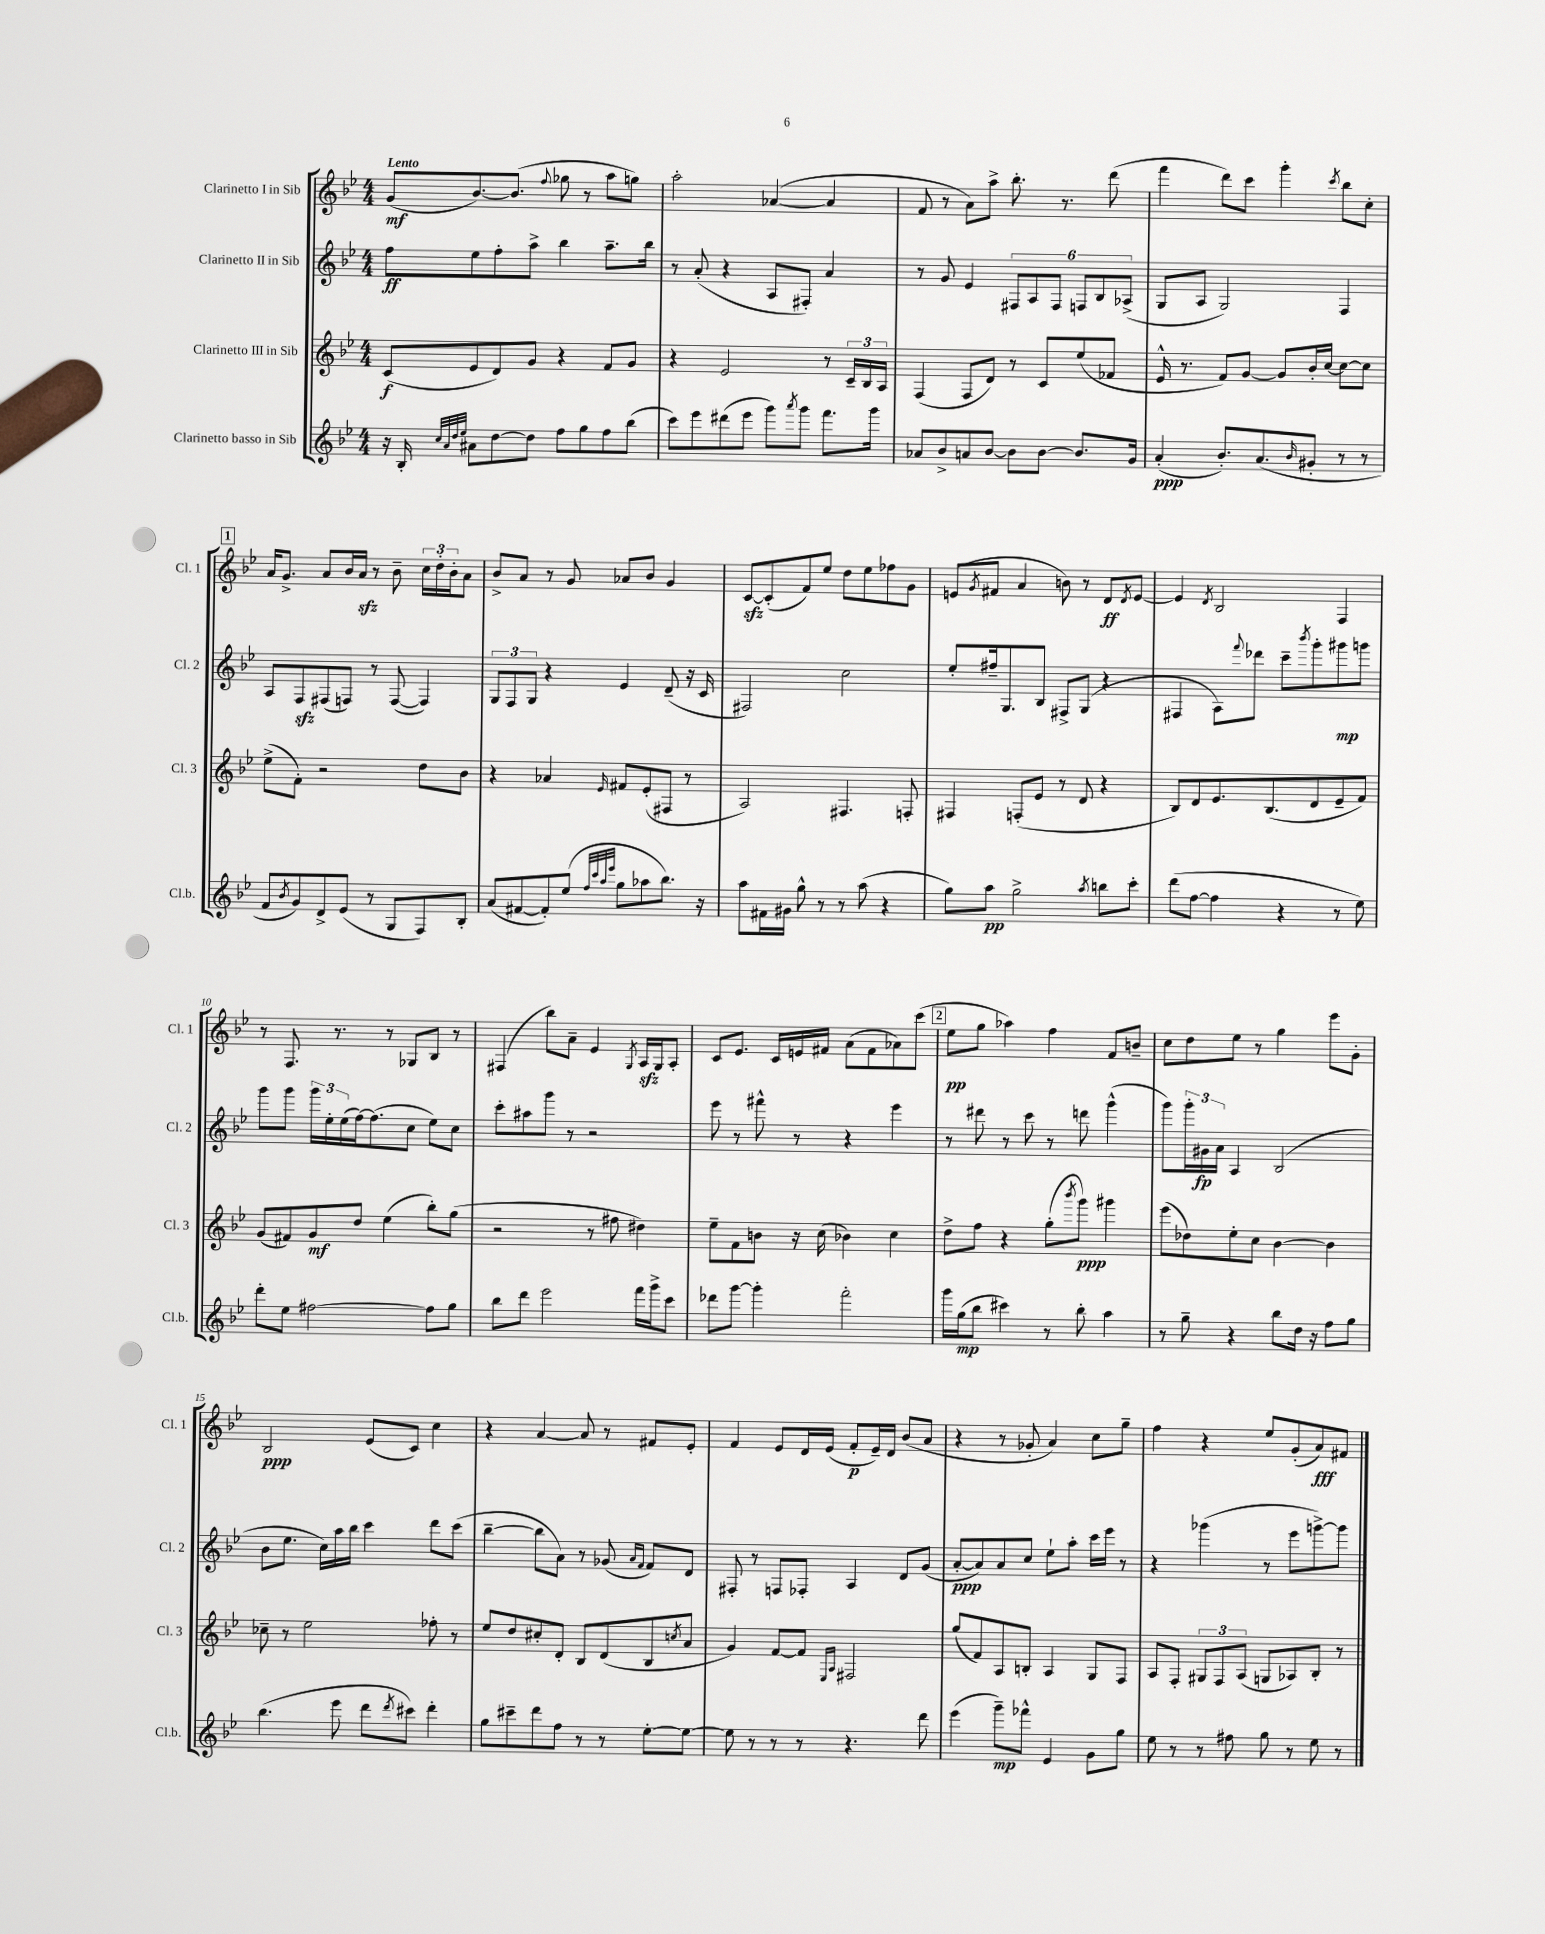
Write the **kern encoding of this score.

**kern	**dynam	**kern	**dynam	**kern	**dynam	**kern	**dynam
*part4	*part4	*part3	*part3	*part2	*part2	*part1	*part1
*staff4	*staff4	*staff3	*staff3	*staff2	*staff2	*staff1	*staff1
*I"Clarinetto basso in Sib	*	*I"Clarinetto III in Sib	*	*I"Clarinetto II in Sib	*	*I"Clarinetto I in Sib	*
*I'Cl.b.	*	*I'Cl. 3	*	*I'Cl. 2	*	*I'Cl. 1	*
*clefG2	*	*clefG2	*	*clefG2	*	*clefG2	*
*k[b-e-]	*	*k[b-e-]	*	*k[b-e-]	*	*k[b-e-]	*
*M4/4	*	*M4/4	*	*M4/4	*	*M4/4	*
=1	=1	=1	=1	=1	=1	=1	=1
!	!	!	!	!	!	!LO:TX:a:B:t=Lento	!
16r	.	(8c/L	f	8ff\L	ff	(8g/L	mf
16B-'/	.	.	.	.	.	.	.
32qqcc/LLL	.	.	.	.	.	.	.
32qqa/	.	.	.	.	.	.	.
32qqdd/	.	.	.	.	.	.	.
32qqee-/JJJ	.	.	.	.	.	.	.
8a#X\L	.	8e-/	.	8ee-\	.	[8.b-/)	.
[8dd\	.	8d/)	.	8ff'\	.	.	.
.	.	.	.	.	.	(8.b-/J]	.
8dd\J]	.	8g/J	.	8aa^\J	.	.	.
.	.	.	.	.	.	8qqff/	.
8ff\L	.	4r	.	4bb-\	.	8gg-X\	.
8gg\	.	.	.	.	.	8r	.
8ff\	.	8f/L	.	8.aa~\L	.	8aa\L	.
(8bb-\J	.	8g/J	.	.	.	8ggn\J)	.
.	.	.	.	16bb-\Jk	.	.	.
=2	=2	=2	=2	=2	=2	=2	=2
8ccc\L)	.	4r	.	8r	.	2aa'\	.
8eee-\	.	.	.	(8a'/	.	.	.
(8ddd#X\	.	2e-/	.	4r	.	.	.
8eee-\J	.	.	.	.	.	.	.
8ggg\L)	.	.	.	8A/L	.	([4a-X/	.
8qaaa/	.	.	.	.	.	.	.
8ggg\J	.	.	.	8F#X'/J)	.	.	.
8.fff\L	.	8r	.	4a/	.	4a-/]	.
.	.	24c~/LL	.	.	.	.	.
.	.	24B-/	.	.	.	.	.
16ggg\Jk	.	.	.	.	.	.	.
.	.	24A/JJ	.	.	.	.	.
=3	=3	=3	=3	=3	=3	=3	=3
8a-X/L	.	(4F/	.	8r	.	8f/	.
8b-^/	.	.	.	8g/	.	8r	.
8an/	.	8F/L	.	4e-/	.	8a\L)	.
[8b-/J	.	8d/J)	.	.	.	8aa^\J	.
8b-\L]	.	8r	.	12F#X/L	.	8.bb-'\	.
.	.	.	.	12A/	.	.	.
[8b-\J	.	8c/L	.	.	.	.	.
.	.	.	.	12F#/J	.	.	.
.	.	.	.	.	.	8.r	.
8.b-/L]	.	(8ee-/	.	12Fn/L	.	.	.
.	.	.	.	12B-/	.	.	.
.	.	8f-X/J	.	.	.	(8ddd\	.
.	.	.	.	(12A-X^/J	.	.	.
16g/Jk	.	.	.	.	.	.	.
=4	=4	=4	=4	=4	=4	=4	=4
(4a'/	ppp	16e-^^/	.	8G/L	.	4fff\	.
.	.	8.r	.	.	.	.	.
.	.	.	.	8A/J	.	.	.
8.b-'/L)	.	8f/L)	.	2G/)	.	8ddd\L)	.
.	.	[8g/J	.	.	.	8ccc\J	.
(8.a/	.	.	.	.	.	.	.
.	.	8g/L]	.	.	.	4ggg'\	.
16qqb-/	.	.	.	.	.	.	.
8g#X'/J	.	16b-'/L	.	.	.	.	.
.	.	[16cc/JJ	.	.	.	.	.
.	.	.	.	.	.	8qccc/	.
8r	.	8cc\L_	.	4F/	.	8bb-\L	.
8r	.	8cc\J]	.	.	.	8cc'\J	.
!!LO:LB:g=z
!!LO:REH:place=s1:t=1
=5	=5	=5	=5	=5	=5	=5	=5
8f/L	.	(8ee-^\L	.	8A/L	.	16a/KL	.
.	.	.	.	.	.	8.g^/J	.
8qb-/	.	.	.	.	.	.	.
8g/)	.	8f'\J)	.	8Fzz/	.	.	.
8d^/	.	2r	.	(8F#X/	.	8a/L	.
(8e-/J	.	.	.	8Fn/J)	.	16b-/L	.
.	.	.	.	.	.	16azz/JJ	.
8r	.	.	.	8r	.	8r	.
8G/L	.	.	.	([8F/	.	8b-~\	.
8F/)	.	8dd\L	.	4F/])	.	24cc\LL	.
.	.	.	.	.	.	24dd'\	.
.	.	.	.	.	.	24b-'\J	.
8B-'/J	.	8b-\J	.	.	.	8a\J	.
=6	=6	=6	=6	=6	=6	=6	=6
(8a/L	.	4r	.	12G/L	.	8b-^/L	.
.	.	.	.	12F/	.	.	.
[8f#X/	.	.	.	.	.	8a/J	.
.	.	.	.	12G/J	.	.	.
8f#'/])	.	4a-X/	.	4r	.	8r	.
(8ee-/J	.	.	.	.	.	8g/	.
32qqff/LLL	.	.	.	.	.	.	.
32qqccc/	.	.	.	.	.	.	.
32qqaa/	.	.	.	.	.	.	.
32qqeee-/JJJ	.	16qqe-/	.	.	.	.	.
8gg\L	.	8f#X/L	.	4e-/	.	8a-X/L	.
8aa-X\	.	(8e-'/	.	.	.	8b-/J	.
8.bb-\J)	.	8F#X/J	.	(8d~/	.	4g/	.
.	.	8r	.	16r	.	.	.
16r	.	.	.	16c/	.	.	.
=7	=7	=7	=7	=7	=7	=7	=7
8aa\L	.	2A/)	.	2F#X/)	.	[8czz/L	.
16f#X\L	.	.	.	.	.	(8c'/]	.
16g#X\JJ	.	.	.	.	.	.	.
8gg^^\	.	.	.	.	.	8f/)	.
8r	.	.	.	.	.	8ee-/J	.
8r	.	4.F#X/	.	2cc\	.	8dd\L	.
(8aa\	.	.	.	.	.	8ee-\	.
4r	.	.	.	.	.	8ff-X\	.
.	.	8Fn'/	.	.	.	8g\J	.
=8	=8	=8	=8	=8	=8	=8	=8
8gg\L)	.	4F#X/	.	8ee-'/L	.	(8en/L	.
.	.	.	.	.	.	8qg/	.
8aa\J	pp	.	.	16ff#X~/k	.	8f#X/J	.
.	.	.	.	8.G/	.	.	.
2gg^\	.	(8Fn'/L	.	.	.	4a/	.
.	.	8e-/J	.	8B-/J	.	.	.
.	.	8r	.	8F#X^/L	.	8bn\)	.
.	.	8d/	.	(8G/J	.	8r	.
8qaa/	.	.	.	.	.	.	.
8bbn\L	.	4r	.	4r	.	8d/L	ff
.	.	.	.	.	.	8qd/	.
8ccc'\J	.	.	.	.	.	[8e/J	.
=9	=9	=9	=9	=9	=9	=9	=9
(8ddd\L	.	8B-/L)	.	4F#X/	.	4e/]	.
[8ff\J	.	8d/	.	.	.	.	.
.	.	.	.	.	.	8qd/	.
4ff\]	.	8.e-/	.	8A\L)	.	2B-/	.
.	.	.	.	8qqfff/	.	.	.
.	.	.	.	8ddd-X\J	.	.	.
.	.	(8.B-/	.	.	.	.	.
4r	.	.	.	8ccc~\L	.	.	.
.	.	.	.	8qbbb-/	.	.	.
.	.	8d/	.	8ggg'\	.	.	.
8r	.	8e-~/	.	8ggg#X\	mp	4F/	.
8ee-\)	.	8f/J)	.	8gggn\J	.	.	.
!!LO:LB:g=z
=10	=10	=10	=10	=10	=10	=10	=10
8ddd'\L	.	(8g/L	.	8ggg\L	.	8r	.
8ee-\J	.	8f#X/)	.	8ggg\J	.	8.F/	.
[2ff#X\	.	8g/	mf	24ggg\LL	.	.	.
.	.	.	.	24ee-'\	.	.	.
.	.	.	.	.	.	8.r	.
.	.	.	.	(24ee-\	.	.	.
.	.	8dd/J	.	[16ff\J)	.	.	.
.	.	.	.	(8.ff\]	.	.	.
.	.	(4ee-\	.	.	.	8r	.
.	.	.	.	8cc\J	.	8G-X/L	.
8ff#\L]	.	8bb-'\L)	.	8ee-\L)	.	8B-/J	.
8gg\J	.	(8gg\J	.	8cc\J	.	8r	.
=11	=11	=11	=11	=11	=11	=11	=11
8bb-\L	.	2r	.	8ccc'\L	.	(4F#X/	.
8ddd\J	.	.	.	8aa#X\	.	.	.
2eee-\	.	.	.	8ggg\J	.	8bb-\L)	.
.	.	.	.	8r	.	8a~\J	.
.	.	8r	.	2r	.	4e-/	.
.	.	8ff#X\	.	.	.	.	.
.	.	.	.	.	.	8qG/	.
16fff\LL	.	4dd#X\)	.	.	.	16Azz/LL	.
16ggg^\J	.	.	.	.	.	16G/J	.
8ccc\J	.	.	.	.	.	8A'/J	.
=12	=12	=12	=12	=12	=12	=12	=12
8ddd-X\L	.	8ee-~\L	.	8eee-\	.	8c/L	.
[8ggg\J	.	8f\	.	8r	.	8.e-/J	.
4ggg'\]	.	8bn\J	.	8fff#X^^\	.	.	.
.	.	.	.	.	.	16c/LL	.
.	.	16r	.	8r	.	16en/	.
.	.	(16cc\	.	.	.	16f#X/JJ	.
2fff'\	.	4b-X\)	.	4r	.	(8a\L	.
.	.	.	.	.	.	8f#\	.
.	.	4cc\	.	4eee-\	.	8a-X\)	.
.	.	.	.	.	.	(8ccc\J	.
!!LO:REH:place=s1:t=2
=13	=13	=13	=13	=13	=13	=13	=13
16ggg\LL	.	8dd^\L	.	8r	.	8ee-\L	pp
(16gg\J	mp	.	.	.	.	.	.
8bb-\J	.	8ff\J	.	8ddd#X\	.	8gg\J	.
4ccc#X\)	.	4r	.	8r	.	4aa-X\)	.
.	.	.	.	8ccc\	.	.	.
8r	.	(8gg'\L	.	8r	.	4ff\	.
.	.	8qbbb-/	.	.	.	.	.
8bb-'\	.	8ggg\J)	ppp	8dddn\	.	.	.
4aa\	.	4ggg#X\	.	(4ggg^^\	.	8f/L	.
.	.	.	.	.	.	8bn~/J	.
=14	=14	=14	=14	=14	=14	=14	=14
8r	.	(8eee-\L	.	8ggg\L)	.	8cc\L	.
8gg~\	.	8dd-X\)	.	24ggg'\L	.	8dd\	.
.	.	.	.	24g#X\	fp	.	.
.	.	.	.	24a\JJ	.	.	.
4r	.	8ee-'\	.	4A/	.	8ee-\J	.
.	.	8cc\J	.	.	.	8r	.
8bb-\L	.	[4b-\	.	(2B-/	.	4gg\	.
16dd\Jk	.	.	.	.	.	.	.
16r	.	.	.	.	.	.	.
8ff\L	.	4b-\]	.	.	.	8eee-\L	.
8gg\J	.	.	.	.	.	8g'\J	.
!!LO:LB:g=z
=15	=15	=15	=15	=15	=15	=15	=15
(4.bb-\	.	8cc-X~\	.	8b-\L	.	2B-/	ppp
.	.	8r	.	8.ee-\J	.	.	.
.	.	2ee-\	.	.	.	.	.
.	.	.	.	16cc\LL)	.	.	.
8eee-\	.	.	.	16aa\	.	.	.
.	.	.	.	16bb-\JJ	.	.	.
8ddd\L	.	.	.	4ccc\	.	(8e-/L	.
8qddd/	.	.	.	.	.	.	.
8ccc#X\J)	.	.	.	.	.	8c/J)	.
4ddd'\	.	8ff-X'\	.	8ddd\L	.	4cc\	.
.	.	8r	.	(8ccc\J	.	.	.
=16	=16	=16	=16	=16	=16	=16	=16
8gg\L	.	8ee-/L	.	[4bb-~\	.	4r	.
8ccc#X~\	.	8dd/	.	.	.	.	.
8ddd\	.	8cc#X'/	.	8bb-\L]	.	[4a/	.
8ff\J	.	8d'/J	.	8a\J)	.	.	.
8r	.	8B-/L	.	8r	.	8a/]	.
8r	.	(8d/	.	(8g-X/	.	8r	.
.	.	.	.	16qqa/LL	.	.	.
.	.	.	.	16qqf/JJ	.	.	.
[8ee-'\L	.	8B-/	.	8f/L)	.	8f#X/L	.
.	.	8qccn/	.	.	.	.	.
8ee-\J_	.	8a/J	.	8d/J	.	8e-'/J	.
=17	=17	=17	=17	=17	=17	=17	=17
8ee-\]	.	4g/)	.	8F#X'/	.	4f/	.
8r	.	.	.	8r	.	.	.
8r	.	[8f/L	.	8Fn/L	.	8e-/L	.
8r	.	8f/J]	.	8F-X'/J	.	16d/L	.
.	.	.	.	.	.	(16e-/JJ	.
.	.	16qqE-/LL	.	.	.	.	.
.	.	16qqA/JJ	.	.	.	.	.
4.r	.	2F#X/	.	4A/	.	8f'/L	p
.	.	.	.	.	.	16e-~/L)	.
.	.	.	.	.	.	16d/JJ	.
.	.	.	.	8d/L	.	(8b-/L	.
8ddd\	.	.	.	(8g/J	.	8a/J	.
=18	=18	=18	=18	=18	=18	=18	=18
(4eee-\	.	(8gg/L	.	[8a'/L	ppp	4r	.
.	.	8f/)	.	8a/])	.	.	.
8ggg~\L)	mp	8A/	.	8a/	.	8r	.
8fff-X^^\J	.	8Bn'/J	.	8cc/J	.	8g-X'/	.
4e-/	.	4A/	.	8ee-`\L	.	4a/)	.
.	.	.	.	8aa'\J	.	.	.
8g\L	.	8G/L	.	16ccc\LL	.	8cc\L	.
.	.	.	.	16eee-\JJ	.	.	.
8gg\J	.	8F/J	.	8r	.	8gg~\J	.
=19	=19	=19	=19	=19	=19	=19	=19
8ee-\	.	8A/L	.	4r	.	4ff\	.
8r	.	8F'/J	.	.	.	.	.
8r	.	12G#X/L	.	(4ggg-X\	.	4r	.
.	.	12F/	.	.	.	.	.
8ff#X\	.	.	.	.	.	.	.
.	.	(12A/J	.	.	.	.	.
8gg\	.	8Gn/L	.	8r	.	8ee-/L	.
8r	.	8A-X/)	.	8eee-\L	.	(8g'/	.
8ee-\	.	8B-'/J	.	[8gggn^\)	.	8a/)	fff
8r	.	8r	.	8ggg\J]	.	8f#X/J	.
==	==	==	==	==	==	==	==
*-	*-	*-	*-	*-	*-	*-	*-
